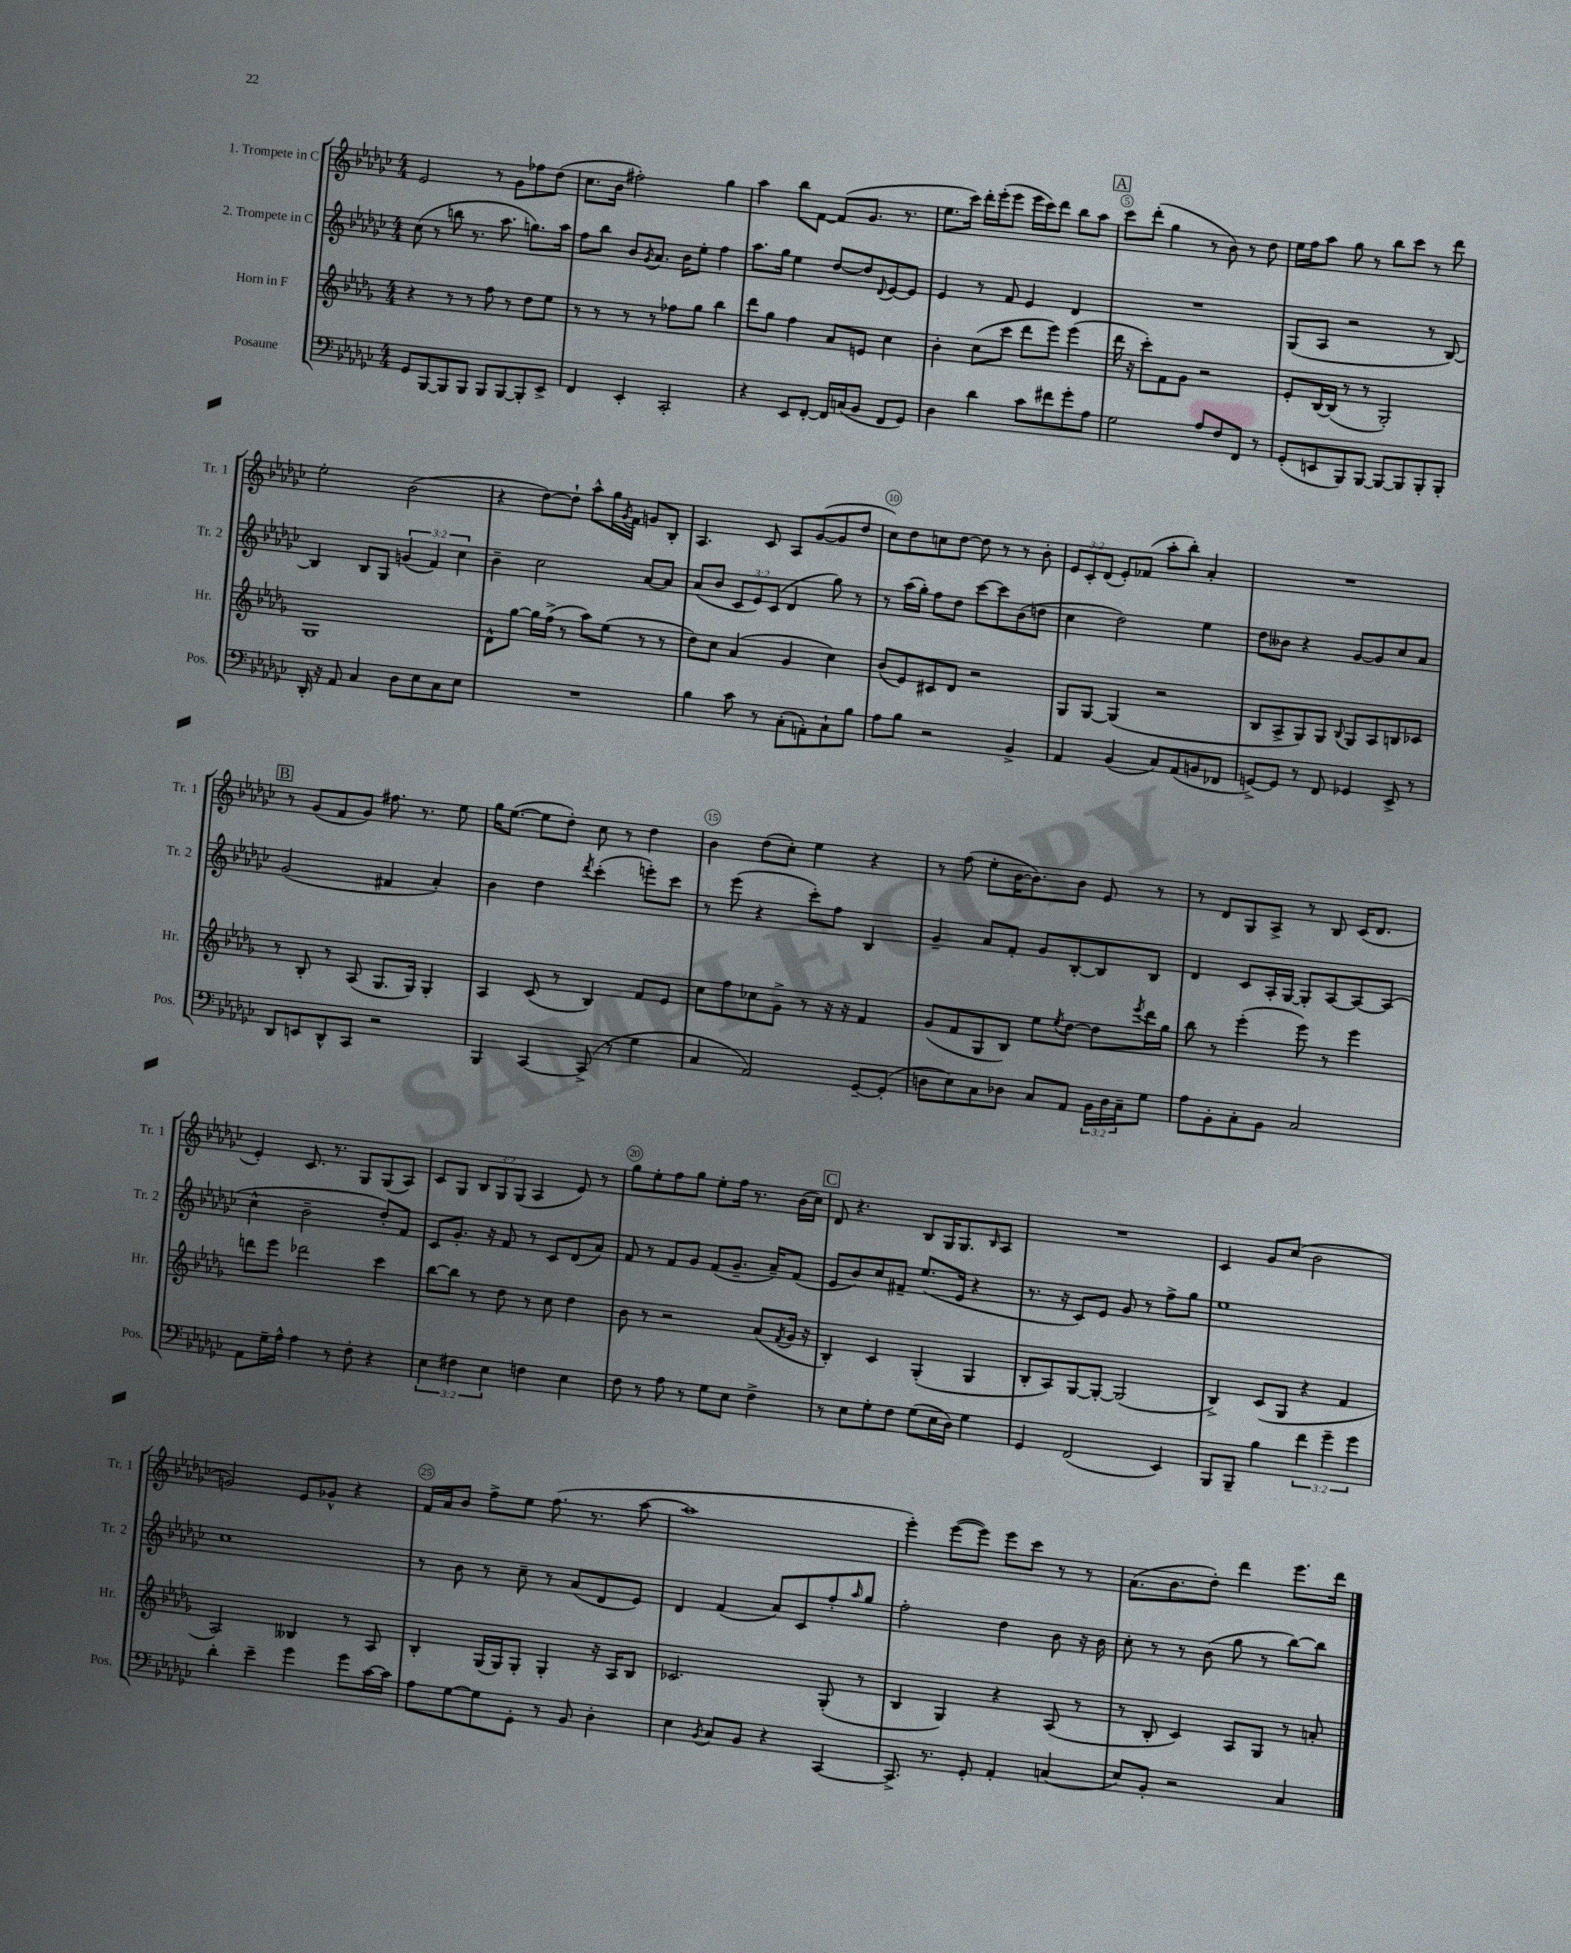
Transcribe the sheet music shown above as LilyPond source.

<<
\new StaffGroup <<
\new Staff = "s0" \with { instrumentName = "1. Trompete in C" shortInstrumentName = "Tr. 1" } {
    \clef treble \key ges \major \numericTimeSignature \time 4/4 \override Staff.TupletNumber.text = #tuplet-number::calc-fraction-text
    ees'2 r8 ges'8 fes''8 des''8( |
    ces''8. bes'16 fis''2-.) ges''4 |
    aes''4 bes''8 f'8~ f'8( ges'8. r8. |
    ees''8. ces'''16) des'''16-. ees'''16-.( ees'''8 ees'''16 ces'''16) des'''8 bes''8 aes''8 |
    \mark \markup { \box "A" } ces'''8 des'''8-.( ges''4 r8 bes'8) r8 des''8 |
    ees''16 f''16 aes''8 ges''8 r8 bes''8 ces'''8 r8 des'''8 |
    ees''2-. bes'2( |
    r4 des''8~) des''8-! aes''8-^ ges''16 \acciaccatura { ges'8 } f'16 g'8 bes8-. |
    aes4. ces'8 aes8 ges'8~( ges'8 des''8 |
    ces''8) des''8 c''8 des''8~ des''8 r8 r8 bes'8-. |
    \tuplet 3/2 { ees'8 ces'8-. des'8( } ees'8-.) fes'8( aes''8-. bes''8-.) aes'4-. |
    R1 |
    \mark \markup { \box "B" } r8 ges'8( f'8 ges'8) fis''8. r8. ees''8 |
    ges''16 ees''8.~( ees''8 des''8-.) ces''8 r8 des''4 |
    bes'4 des''8( ces''8-.) ees''4 r4 |
    r8 f''8( ees''8-. bes'16~ bes'8.) bes'8 ees'8 r8 |
    r8 des'8 ges8 aes8-> r8 bes8 ces'16( des'8. |
    ees'4-.) ces'8. r8. ges8 ges8( aes8) |
    ces'8 ges8 \tuplet 3/2 { bes8 ges8 ges8( } aes4 ees'8) r8 |
    ges''8 ees''8-. f''8 ges''8 ees''8-. f''16 r8. bes'16( ces''16) |
    \mark \markup { \box "C" } des'8 r4. bes8 ges16 ges8. \grace { bes16 } aes8 |
    R1 |
    ces'4 ges'8 ces''8( bes'2 |
    g'2) ees'8 ges'8-^ r4 |
    f'16 aes'16 bes'8 f''8-> ees''8 f''8.( r8. aes''8~ |
    aes''1 |
    ees'''4-.) ees'''8~( ees'''8) ees'''8 ces'''8 r8 r8 |
    aes'8.( bes'8. des''8-.) des'''4 ees'''8. des'''16 \bar "|." |
}
\new Staff = "s1" \with { instrumentName = "2. Trompete in C" shortInstrumentName = "Tr. 2" } {
    \clef treble \key ges \major \numericTimeSignature \time 4/4 \override Staff.TupletNumber.text = #tuplet-number::calc-fraction-text
    ces''8( r8 b''8 r8. aes''8. g''8.) aes''16 |
    f''8 bes''8 bes'8 \acciaccatura { ges'8 } aes'8. bes'16 ees''8-. f''4 |
    aes''8. ges''16 ees''4 des''8~ des''8 \appoggiatura { des'8 } ees'8~ ees'8 |
    ees'4 r8 f'8 ees'4 des'4 |
    \mark \markup { \box "A" } R1 |
    ges8( aes8 r2 r8 bes8~) |
    bes4 bes8 ges8 \tuplet 3/2 { g'4( f'4) ces''4 } |
    bes'4-- ces''2 aes'8~ aes'8 |
    aes'8( bes'8 \tuplet 3/2 { ces'8 ees'8) ces'8( } des'4 ges''8) r8 |
    r8 aes''16( ges''16-.) f''8 des''8 ces'''8~ ces'''8 bes'8( d''8 |
    ces''4 des''2) ees''4 |
    des''8 beses'8 r4 ges'8~ ges'8 ces''8 aes'8 |
    \mark \markup { \box "B" } ges'2( fis'4 aes'4-.) |
    bes'4 des''4 \acciaccatura { des'''8 } ces'''4-.( e'''8-.) ces'''8 |
    r8 ees'''8( r4 ces'''8-.) f''8 bes4 |
    ges'4-- aes'8 f'8-. ges'8 bes8~-. bes8 bes8 |
    des'4 ces'8 aes16-. ges16~ ges8-. aes8~ aes8~ aes8( |
    ces''4-^ bes'2-- des''8-.) f'8 |
    ces'8 ges'8.-. r16 f'8 r8 ces'8 des'8( aes'8) |
    f'8 r8 f'8 ges'8 f'8( ges'8.-- aes'16--) f'8( |
    \mark \markup { \box "C" } ees'8 bes'8) ces''8 fis'8-- ees''8.( ees'16 r4 |
    r8. r16 ces'8) ees'8 ges'8 r8 f''8-> ges''8 |
    ees''1 |
    ces''1 |
    r8 bes'8 r8 ces''8-- r8 aes'8( des'8 ees'8) |
    des'4 f'4( aes'8) ces'8 f''8-. \grace { aes''16 } ges''8 |
    f''2-. des''4 bes'8 r16 bes'16 |
    ces''8-. r8 r8 bes'8( ges''8 r8 bes''8~) bes''8 \bar "|." |
}
\new Staff = "s2" \with { instrumentName = "Horn in F" shortInstrumentName = "Hr." } {
    \clef treble \key des \major \numericTimeSignature \time 4/4
    r4 r8 r8 f''8 r8 des''8 ees''8 |
    r8 r8 r8 r8 fes''8 ges''8 bes''4 |
    des'''8 ges''8 f''4 aes'8 e'8 c''4 |
    bes'4-. c''8( c'''8 des'''8 ees'''8) ees'''4( |
    \mark \markup { \box "A" } des'''16 r16 c'''8-.) f'8 ges'8 r2 |
    ees'8-. bes16~ bes16( r8 r8 ges2-.) |
    ges1 |
    des'8-^ ges''8~ ges''16 f''16->( r8 aes''8) ees''8( r8 r8 |
    des''8) c''8 aes'4( ges'4 c''4) |
    bes'8( ees'8) cis'8 des'8 r2 |
    ges8 ges8~ ges4( r2 |
    bes8 aes8-> ges8) ges8 \appoggiatura { bes8 } ges8 aes8 b8 ces'8 |
    \mark \markup { \box "B" } r8 bes8-. r8 aes8( ges8. ges16) ges4-. |
    aes4 c'8( r8 bes4) f'8 ees'8 |
    c''8 f''8 ces''8 ges'8-> r8 r16 r16 f'4 |
    ges'8( f'8 ges8 bes8) ees''8 \acciaccatura { ees''8 } des''8~ des''8 \acciaccatura { ees'''8 } des'''16 ges''16 |
    bes''8 r8 ees'''4-.( ees'''8) r8 ees'''4 |
    d'''8 ees'''8 des'''2 c'''4 |
    bes''8~ bes''8 r8 des''8 r8 c''8 des''4 |
    bes'8 r8 r2 aes'8( \acciaccatura { f'8 } ges'16 r16 |
    \mark \markup { \box "C" } bes4-.) c'4 ges4-.( ges4 |
    bes8-. aes8) ges8~ ges8~-. ges2( |
    bes4->) c'8( ges8 r4 f'4 |
    aes2) beses4 r8 aes8 |
    bes4-. ges16( ges16) ges8-. ges4-. r16 aes16 bes8 |
    ces'2. ges8-.( r8 |
    bes4 ges4) r4 aes8( r8 |
    r8 bes8-. c'4) aes8 ges8 r8 a'8-. \bar "|." |
}
\new Staff = "s3" \with { instrumentName = "Posaune" shortInstrumentName = "Pos." } {
    \clef bass \key ges \major \numericTimeSignature \time 4/4 \override Staff.TupletNumber.text = #tuplet-number::calc-fraction-text
    ges,8 bes,,8~ bes,,8 bes,,8 bes,,8 bes,,8~ bes,,8-. ees,8-> |
    f,4 ees,4-. ces,2-. |
    r4 ees,8 f,8~-. f,16 c16( bes,8 f,8 ges,8) |
    des4 des'4 ces'8 fis'8 ges'8-. aes8 |
    \mark \markup { \box "A" } ges2 aes8 f8 f,8 r8 |
    ges,8-.( e,8 bes,,8) bes,,8~ bes,,8~ bes,,8 bes,,8-. bes,,8-. |
    des,16-. r16 aes,8 ces4 des8 ees8 ces8 ees8 |
    R1 |
    bes4 ces'8 r8 ces8-.( a,8-.) ces8-! bes8 |
    aes8 bes8 r2 bes,4-> |
    aes,4 bes,4( ces8) aes,8( b,8 fes,8 |
    g,8~->) g,8 r8 f,8 ges,4 ees,8-> r8 |
    \mark \markup { \box "B" } des,8 e,8 des,8-^ ces,8 r2 |
    bes,,4 ces,4~ ces,8->( r8 ges4 |
    ces4 aes,2) ges,8~-- ges,8-.( |
    d8 ees8) ces8 des8 ces8 aes,8 \tuplet 3/2 { bes,16 des16 ces16-- } ges8 |
    aes8 bes,8-. ces8-. bes,8 ces2 |
    aes,8 ges16-- aes16-^ aes4 r8 f8-. r4 |
    \tuplet 3/2 { ees4 fis4 ees4 } f4 ees4 |
    f8 r8 aes8 r8 ges8 ees8 f4-> |
    \mark \markup { \box "C" } r8 ees8 ges8-. f8 ges8( ees16 des16) ges4 |
    ges,4 f,2( ees,4) |
    bes,,8 bes,,8-- bes4 \tuplet 3/2 { f'4 ges'4-- ges'4 } |
    des'4-. ees'4-- ges'4 ges'8 ces'16~ ces'16 |
    aes8 ges8~ ges8 ges,8-. r8 bes,8 des4-. |
    ees4 \acciaccatura { bes,8 } ces8 bes,8 r4 ces,4~ |
    ces,8.-> r8. ges,8-. aes,4-. c4( |
    ees8) bes,8-. r2 ces4 \bar "|." |
}
>>
>>
\layout { \context { \Score \override BarNumber.break-visibility = ##(#f #t #t) barNumberVisibility = #(every-nth-bar-number-visible 5) \override BarNumber.stencil = #(make-stencil-circler 0.1 0.3 ly:text-interface::print) } }
